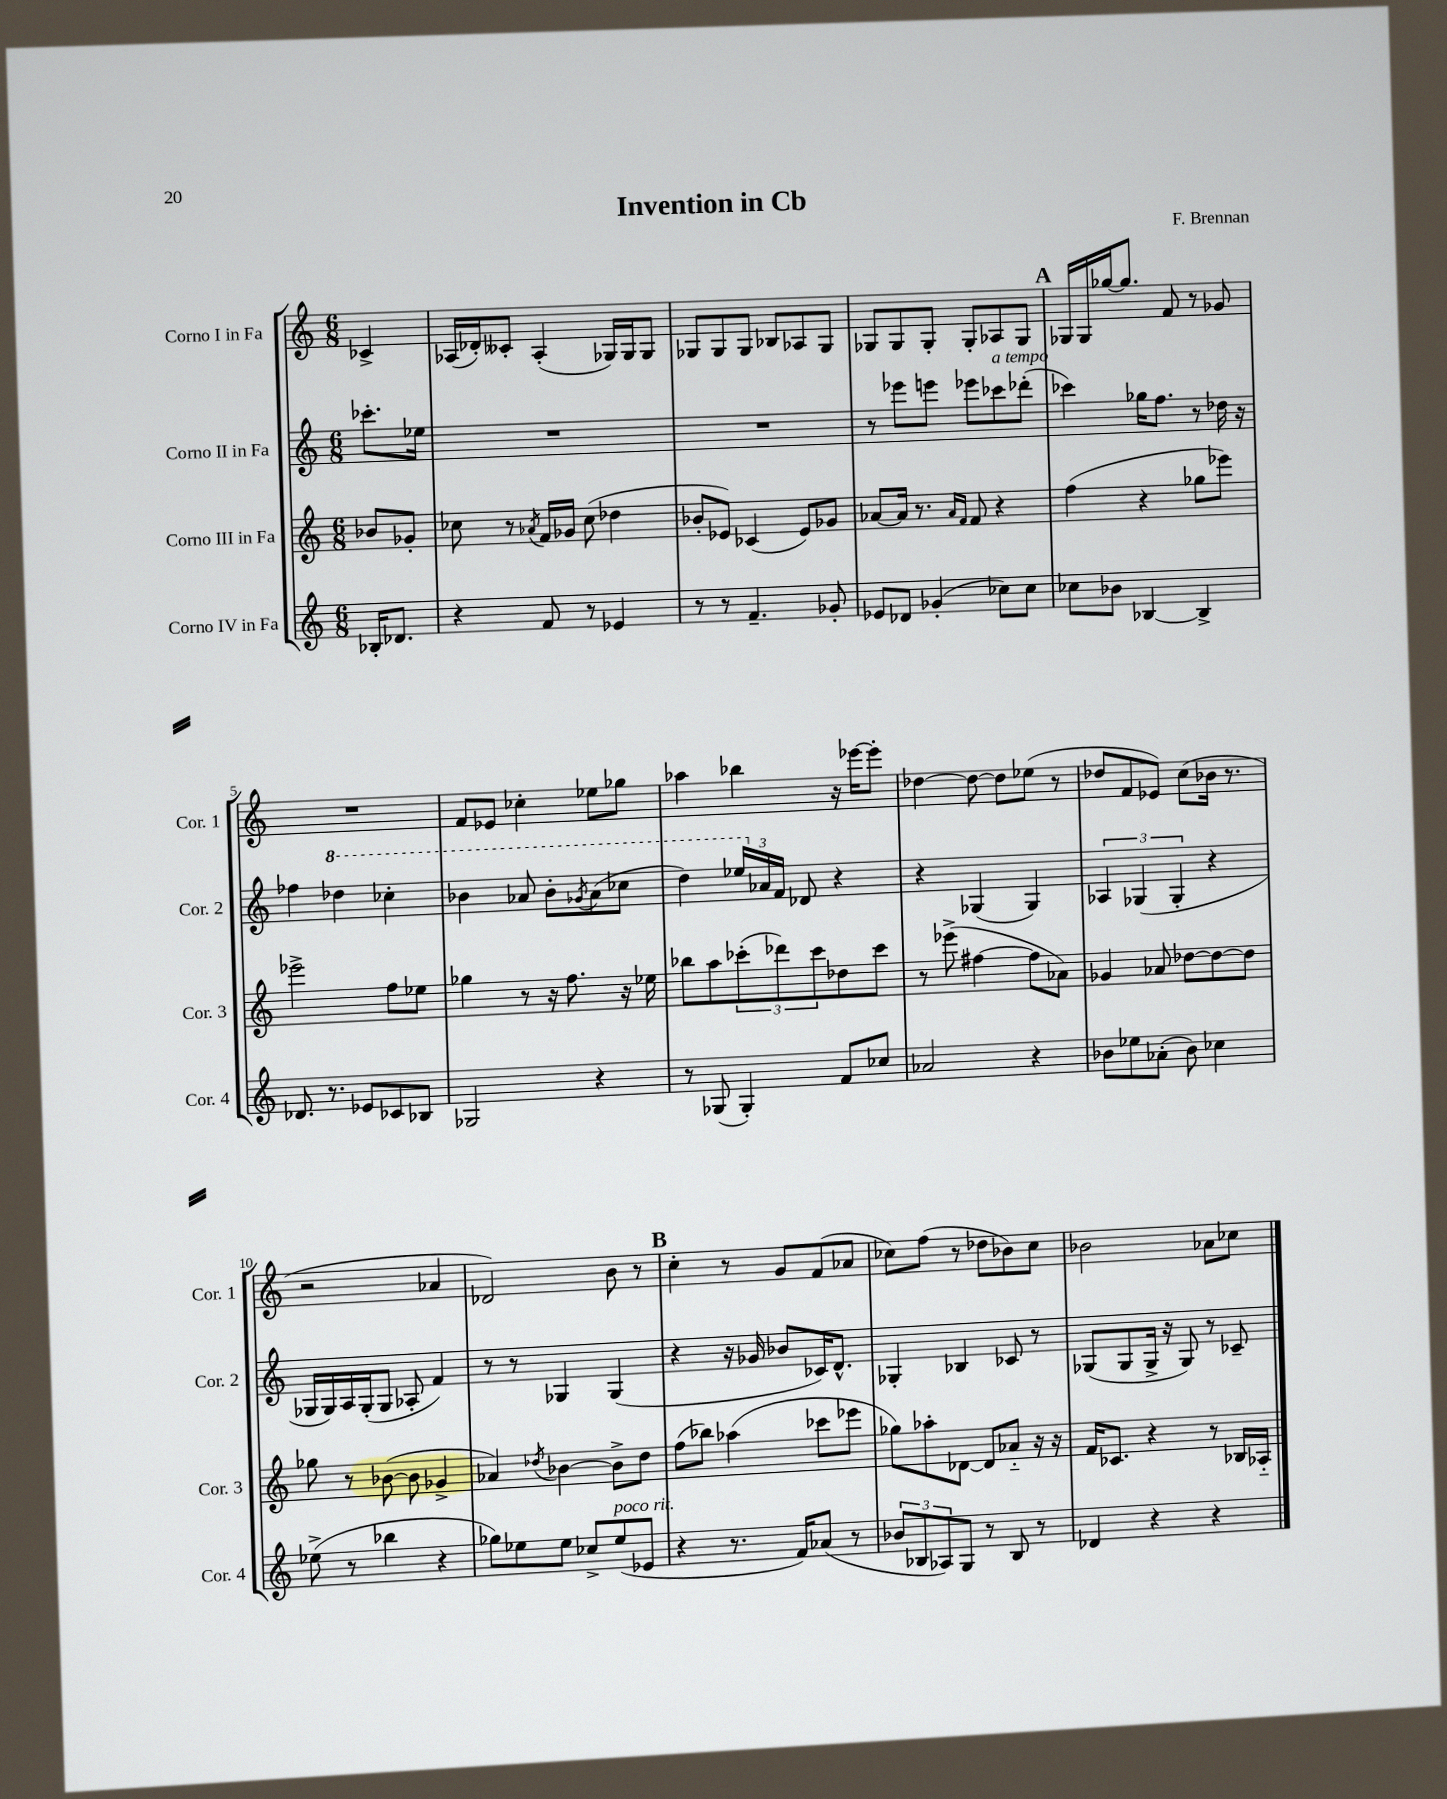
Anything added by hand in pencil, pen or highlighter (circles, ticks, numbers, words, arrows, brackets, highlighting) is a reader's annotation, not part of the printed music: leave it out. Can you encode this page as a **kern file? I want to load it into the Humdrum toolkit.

**kern	**kern	**kern	**kern
*staff4	*staff3	*staff2	*staff1
*clefG2	*clefG2	*clefG2	*clefG2
*k[]	*k[]	*k[]	*k[]
*M6/8	*M6/8	*M6/8	*M6/8
16B-'	8b-	8.ccc-'	4c-^
8.d-	.	.	.
.	8g-'	.	.
.	.	16ee-	.
=	=	=	=
4r	8cc-	2.r	(16A-
.	.	.	16d-')
.	8r	.	8c--'
.	8qa-	.	.
8f	16f	.	(4A-'
.	16g-	.	.
8r	(8cc-	.	.
4e-	4dd-	.	16G-)
.	.	.	16G-
.	.	.	8G-
=	=	=	=
8r	8b-'	2.r	8G-
8r	8e-)	.	8G-
4.f~	(4c-	.	8G-
.	.	.	8B-
.	8e-)	.	8A-
8g-'	8g-	.	8G-
=	=	=	=
8e-	[8a-	8r	8G-
8d-	16a-]	8eee-	8G-
.	8.r	.	.
(4g-'	.	8eee	8G-'
.	16qqa-	.	.
.	16qqf	.	.
.	8f	8eee-	8G-'
8cc-)	4r	8ccc-	8A-
8cc-	.	(8ddd-'	8G-
=	=	=	=
8cc-	(4ff	4ccc-)	16G-
.	.	.	16G-
8b-	.	.	[16gg-
.	.	.	8.gg-]
[4B-	4r	16gg-	.
.	.	8.ff	.
.	.	.	8f
4B-^]	8gg-	8r	8r
.	8eee-)	16dd-	8g-
.	.	16r	.
=	=	=	=
8.d-	2eee-^	4ff-	2.r
8.r	.	.	.
.	.	4ddd-	.
8e-	.	.	.
8c-	8ff	4ccc-'	.
8B-	8ee-	.	.
=	=	=	=
2G-	4gg-	4bb-	8f
.	.	.	8e-
.	8r	8aa-	4cc-'
.	16r	8bb-'	.
.	8.ff	.	.
.	.	8qgg-	.
4r	.	(8aa-	8ee-
.	16r	8ccc-	8gg-
.	16ee-	.	.
=	=	=	=
8r	8bb-	4ddd)	4aa-
(8G-	8aa	.	.
4G-')	(12ccc-'	24eee-	4bb-
.	.	24a-	.
.	12ddd-)	24f	.
.	.	8d-	.
.	12ccc-	.	.
8f	8dd-	4r	16r
.	.	.	[16eee-
8cc-	8ccc-	.	8eee-']
=	=	=	=
2a-	8r	4r	[4dd-
.	(8eee-^	.	.
.	[4ff#	(4G-	8dd-_
.	.	.	8dd-]
4r	8ff#]	4G-)	(8ee-
.	8a-)	.	8r
=	=	=	=
8b-	4g-	6A-	8dd-
8ee-	.	.	8f
.	.	(6G-	.
(8a-'	8a-	.	8e-)
.	.	6G-'	.
8b-)	[8dd-	.	(8cc
4cc-	8dd-_	4r	16b-
.	.	.	8.r
.	8dd-]	.	.
=	=	=	=
(8ee-^	8gg-	16G-	2r
.	.	16G-)	.
8r	8r	16A	.
.	.	(16G-'	.
4bb-	([8b-	8G-	.
.	8b-]	8A-'	.
4r	4g-^	4f)	4a-
=	=	=	=
8gg-)	4a-)	8r	2d-)
8ee-	.	8r	.
.	8qdd-	.	.
8ee-	[4b-	4G-	.
8cc-^	.	.	.
(8ee-	8b-^]	(4G-	8b
8e-	8dd-	.	8r
=	=	=	=
4r	(8ff	4r	4cc'
.	8bb-)	.	.
8.r	(4aa-	16r	8r
.	.	16g-	.
.	.	8b-	8g
16f)	.	.	.
(8a-	8ccc-	16c-)	(8f
.	.	8.d^^	.
8r	8eee-	.	8a-
=	=	=	=
12b-	8gg-)	4G-'	8cc-)
12B-	.	.	.
.	8aa-'	.	(8ff
12A-)	.	.	.
8G	[8d-	4B-	8r
8r	8d-]	.	8dd-
8B-	8a-'~	8c-	8b-)
8r	16r	8r	8cc-
.	16r	.	.
=	=	=	=
4d-	16f	(8G-	2b-
.	8.c-	.	.
.	.	8G-	.
4r	4r	16G-^	.
.	.	16r	.
.	.	8G-)	.
4r	8r	8r	8a-
.	16B-	8c-~	8cc-
.	16A-'~	.	.
==	==	==	==
*-	*-	*-	*-
